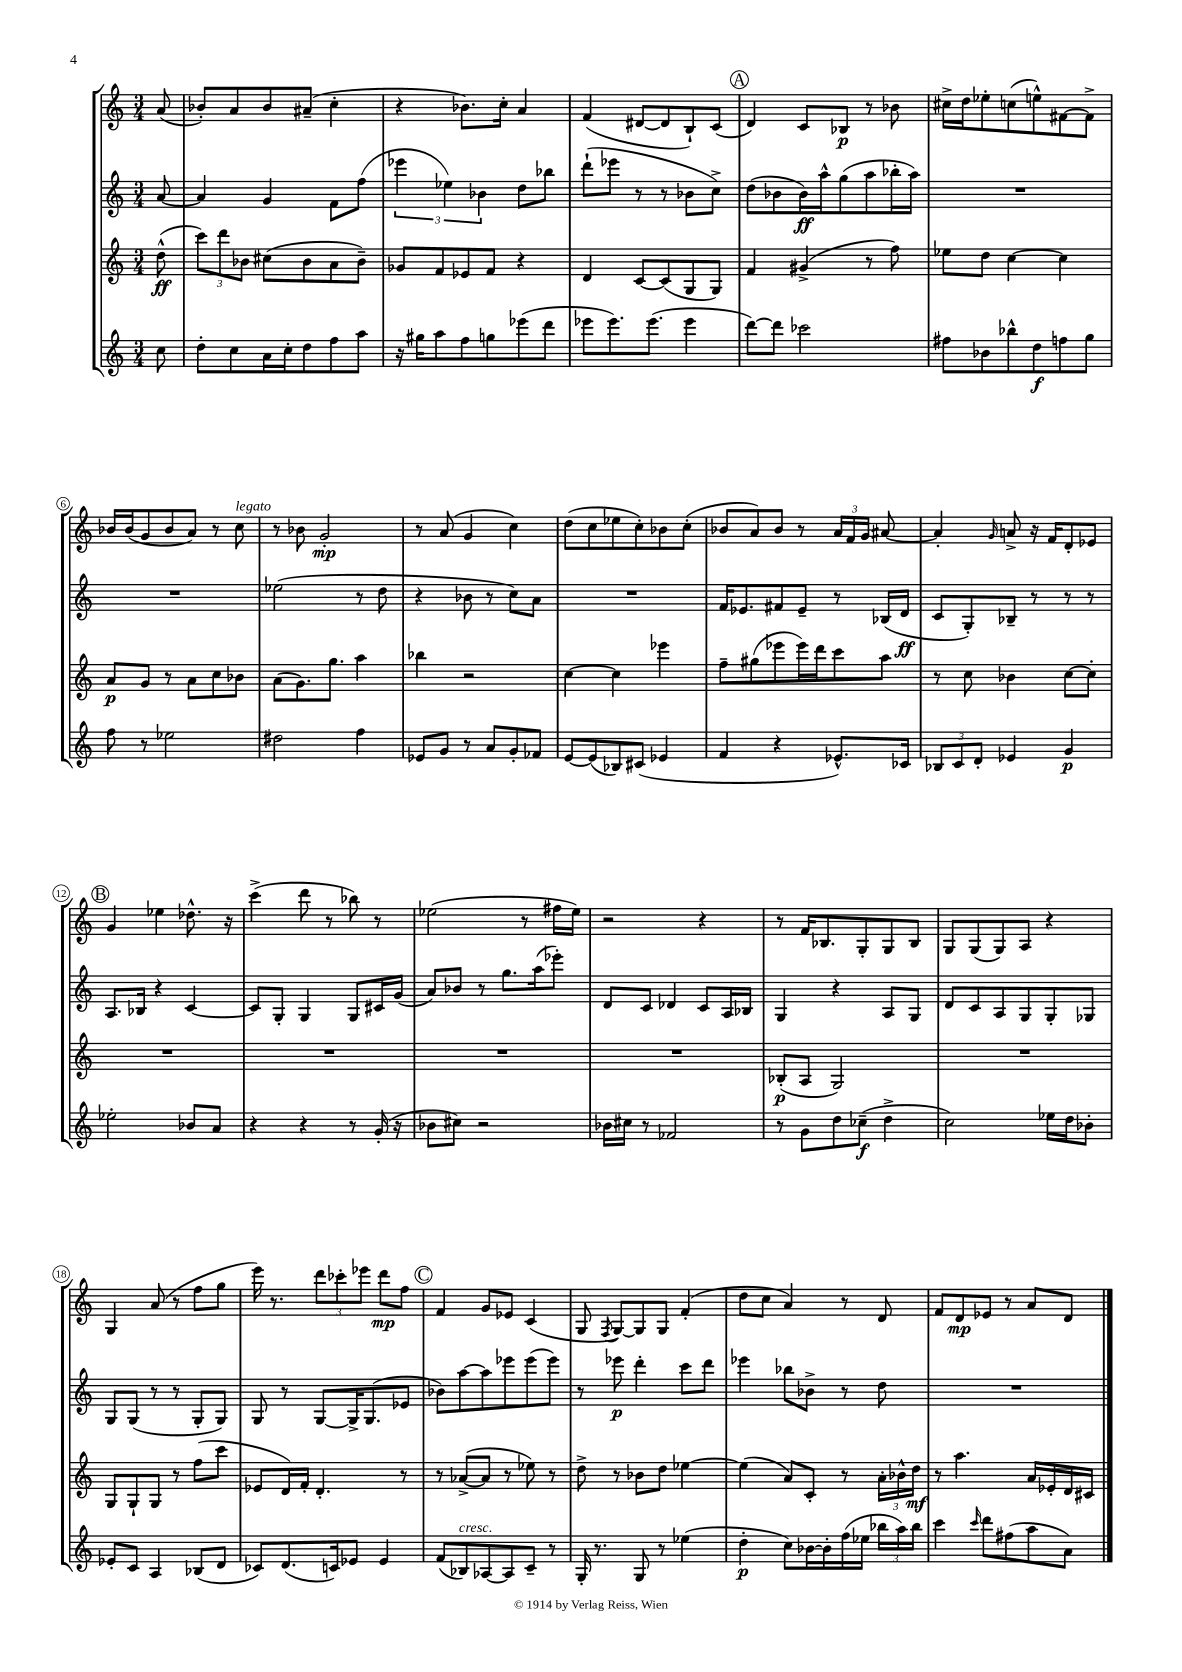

**kern	**kern	**kern	**kern
*staff4	*staff3	*staff2	*staff1
*clefG2	*clefG2	*clefG2	*clefG2
*k[]	*k[]	*k[]	*k[]
*M3/4	*M3/4	*M3/4	*M3/4
8cc	(8dd^^	[8a	(8a
=	=	=	=
8dd'	12ccc)	4a]	8b-')
.	12ddd	.	.
8cc	.	.	8a
.	12b-	.	.
16a	(8cc#	4g	8b-
16cc'	.	.	.
8dd	8b-	.	(8a#~
8ff	8a	8f	4cc'
8aa	8b-~)	(8ff	.
=	=	=	=
16r	8g-	6eee-	4r
16gg#	.	.	.
8aa	8f	.	.
.	.	6ee-)	.
8ff	8e-	.	8.b-)
.	.	6b-	.
8gg	8f	.	.
.	.	.	16cc'
(8eee-	4r	8dd	4a
8ddd	.	8bb-	.
=	=	=	=
8eee-	4d	(8ddd`	(4f
8.eee-)	.	8eee-	.
.	[8c	8r	[8d#
(8.eee-	.	.	.
.	(8c]	8r	8d#]
4eee-	8G	8b-	8B`)
.	8G)	8cc^)	(8c
=	=	=	=
[8ddd)	4f	(8dd	4d)
8ddd]	.	8b-	.
2ccc-	(4g#^	16b-)	8c
.	.	16aa^^	.
.	.	(8gg	8B-
.	8r	8aa	8r
.	8ff)	16bb-'	8b-
.	.	16aa)	.
=	=	=	=
8ff#	8ee-	2.r	16cc#^
.	.	.	16dd
8b-	8dd	.	8ee-'
8bb-^^	[4cc	.	(8cc
8dd	.	.	8ee^^)
8ff	4cc]	.	[8f#
8gg	.	.	8f#^]
=	=	=	=
8ff	8a	2.r	16b-
.	.	.	(16b-
8r	8g	.	8g
2ee-	8r	.	8b-
.	8a	.	8a)
.	8cc	.	8r
.	8b-	.	8cc
=	=	=	=
2dd#	(8a	(2ee-	8r
.	8.g)	.	8b-
.	.	.	2g'
.	8.gg	.	.
4ff	4aa	8r	.
.	.	8dd	.
=	=	=	=
8e-	4bb-	4r	8r
8g	.	.	(8a
8r	2r	8b-	4g
8a	.	8r	.
8g'	.	8cc)	4cc)
8f-	.	8a	.
=	=	=	=
[8e	[4cc	2.r	(8dd
(8e]	.	.	8cc
8B-)	4cc]	.	8ee-
(8c#	.	.	8cc')
4e-	4eee-	.	8b-
.	.	.	(8cc'
=	=	=	=
4f	8ff~	16f	8b-
.	.	8.e-	.
.	(8gg#	.	8a)
4r	8eee-	8f#	8b-
.	16eee-)	8e-~	8r
.	16ddd	.	.
8.e-^^)	8ccc	8r	24a
.	.	.	24f
.	.	.	24g
.	8aa	(16B-	[8a#
16c-	.	16d	.
=	=	=	=
12B-	8r	8c	4a#']
12c	.	.	.
.	8cc	8G')	.
12d'	.	.	.
.	.	.	16qqg
4e-	4b-	8B-~	8a^
.	.	8r	16r
.	.	.	16f
4g	[8cc	8r	8d'
.	8cc']	8r	8e-
=	=	=	=
2ee-'	2.r	8.A	4g
.	.	16B-	.
.	.	4r	4ee-
8b-	.	[4c	8.dd-^^
8a	.	.	.
.	.	.	16r
=	=	=	=
4r	2.r	8c]	(4ccc^
.	.	8G'	.
4r	.	4G	8ddd
.	.	.	8r
8r	.	8G	8bb-)
(16g'	.	16c#	8r
16r	.	(16g	.
=	=	=	=
8b-	2.r	8a)	(2ee-
8cc#)	.	8b-	.
2r	.	8r	.
.	.	8.gg	.
.	.	.	8r
.	.	(16aa	.
.	.	8eee-')	16ff#
.	.	.	16ee-)
=	=	=	=
16b-	2.r	8d	2r
16cc#	.	.	.
8r	.	8c	.
2f-	.	4d-	.
.	.	8c	4r
.	.	16A	.
.	.	16B-	.
=	=	=	=
8r	(8B-'	4G	8r
8g	8A	.	16f
.	.	.	8.B-
8dd	2G)	4r	.
(8cc-~	.	.	8G'
4dd^	.	8A	8G
.	.	8G	8B-
=	=	=	=
2cc)	2.r	8d	8G
.	.	8c	(8G
.	.	8A	8G)
.	.	8G	8A
16ee-	.	8G'	4r
16dd	.	.	.
8b-'	.	8G-	.
=	=	=	=
8e-'	8G	8G	4G
8c	8G`	(8G	.
4A	8G	8r	(8a
.	8r	8r	8r
(8B-	(8ff	8G'	8ff
8d	8ccc	8G)	8gg
=	=	=	=
8c-)	8e-	8G	16eee)
.	.	.	8.r
(8.d	16d)	8r	.
.	16f'	.	.
.	4.d'	[8G	12ddd
16c)	.	.	.
.	.	.	12ccc-'
8e-	.	16G^]	.
.	.	.	12eee-
.	.	(8.G	.
4e-	.	.	8ddd
.	8r	8e-	8ff
=	=	=	=
(8f	8r	8b-)	4f
8B-)	([8a-^	[8aa	.
[8A-	8a-]	8aa]	8g
8A-]	8r	8eee-	8e-
8c~	8ee-)	(8eee-	(4c
8r	8r	8eee-)	.
=	=	=	=
16G'	8dd^	8r	8G
8.r	.	.	.
.	.	.	8qF
.	8r	8eee-	[8G)
8G	8b-	4ddd'	8G]
8r	8dd	.	8G
(4ee-	[4ee-	8ccc	(4f'
.	.	8ddd	.
=	=	=	=
4dd'	(4ee-]	4eee-	8dd
.	.	.	8cc
8cc)	8a)	8bb-	4a)
[16b-	8c'	8b-^	.
16b-']	.	.	.
(16ff	8r	8r	8r
16ee-	.	.	.
24bb-	24a'	8dd	8d
24aa)	24b-^^	.	.
24bb-	24dd	.	.
=	=	=	=
4ccc	8r	2.r	8f
.	4.aa	.	8d
16qqccc	.	.	.
8ddd	.	.	8e-
(8ff#	.	.	8r
8aa	16a	.	8a
.	16e-'	.	.
8a)	16d	.	8d
.	16c#	.	.
==	==	==	==
*-	*-	*-	*-
